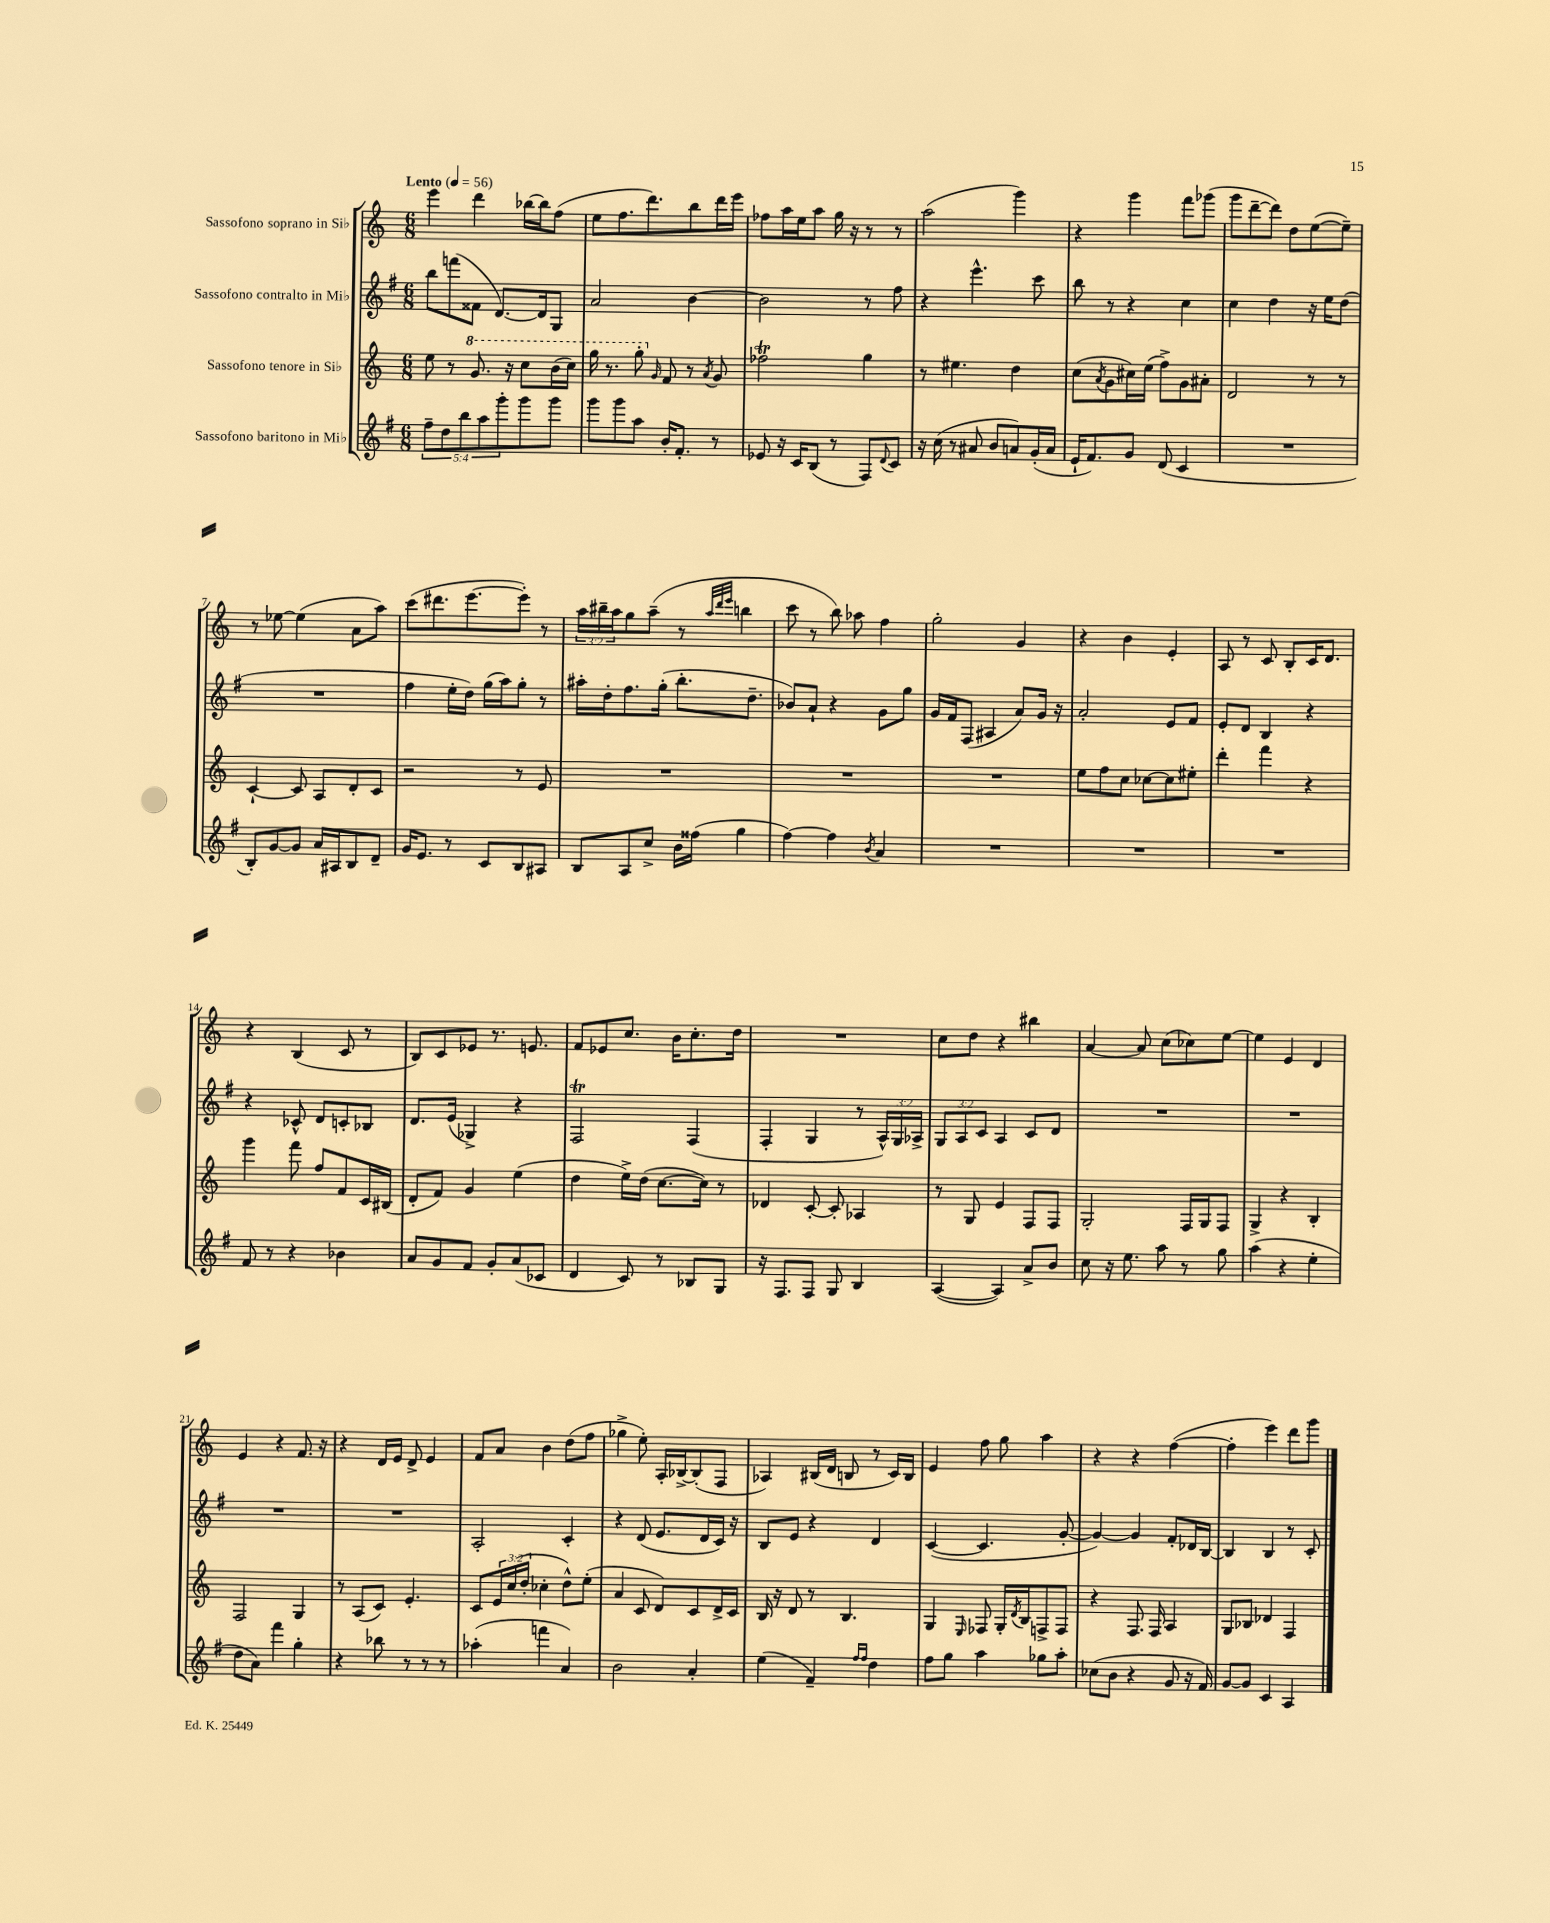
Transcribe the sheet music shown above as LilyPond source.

<<
\new StaffGroup <<
\new Staff = "s0" \with { instrumentName = "Sassofono soprano in Sib" } {
    \clef treble \key c \major \numericTimeSignature \time 6/8 \override Staff.TupletNumber.text = #tuplet-number::calc-fraction-text \tempo "Lento" 4 = 56
    e'''4 d'''4 bes''16~ bes''16 f''8( |
    e''8 f''8. d'''8.) b''8 d'''16 e'''16 |
    fes''8 a''16 e''16 a''8 g''16 r16 r8 r8 |
    a''2( g'''4) |
    r4 g'''4 f'''8 ges'''8( |
    g'''8 d'''8~-- d'''8) d''8 e''8~( e''8--) |
    r8 ees''8~ ees''4( a'8 a''8) |
    c'''8( dis'''8. e'''8.~ e'''8-.) r8 |
    \tuplet 3/2 { a''16 bis''16-- a''16 } g''8 a''8--( r8 \grace { a''32 d'''32 e'''32 } b''4 |
    c'''8 r8 b''8) aes''8 f''4 |
    g''2-. g'4 |
    r4 b'4 e'4-. |
    a8 r8 c'8 b8-. c'16 d'8. |
    r4 b4( c'8 r8 |
    b8) c'8 ees'8 r8. e'8. |
    f'8 ees'8 c''8. b'16 c''8.-. d''16 |
    R2. |
    c''8 d''8 r4 bis''4 |
    a'4~ a'8 c''8( ces''8) e''8~ |
    e''4 e'4 d'4 |
    e'4 r4 f'8. r16 |
    r4 d'16 e'16 d'8-> e'4 |
    f'8 a'8 b'4 d''8( f''8 |
    ges''4-> e''8-.) a16-. bes16~-> bes8-.( f8 |
    aes4) bis16( d'16 b8 r8 c'16) b16 |
    e'4 f''8 g''8 a''4 |
    r4 r4 f''4~( |
    f''4-. e'''4) d'''8 g'''8 \bar "|." |
}
\new Staff = "s1" \with { instrumentName = "Sassofono contralto in Mib" } {
    \clef treble \key g \major \numericTimeSignature \time 6/8 \override Staff.TupletNumber.text = #tuplet-number::calc-fraction-text
    b''8 f'''8( fisis'8 d'8.~) d'16 g8 |
    a'2 b'4~ |
    b'2 r8 fis''8 |
    r4 e'''4.-^ c'''8 |
    b''8 r8 r4 c''4 |
    c''4 d''4 r16 e''16 d''8( |
    R2. |
    fis''4 e''16-. d''16) g''16( a''16) g''8-. r8 |
    ais''16-. d''16-. fis''8. g''16-.( b''8.-. d''8.-- |
    bes'8) a'8-! r4 g'8 g''8 |
    g'16 fis'16 fis8( ais4 a'8) g'16 r16 |
    a'2-. e'8 fis'8 |
    e'8-. d'8 b4 r4 |
    r4 ces'8-^ d'8 c'8-. bes8 |
    d'8. e'16( ges4->) r4 |
    fis2\trill fis4( |
    fis4-. g4 r8 \tuplet 3/2 { a16-^) g16 aes16-> } |
    \tuplet 3/2 { g8 a8 c'8 } a4 c'8 d'8 |
    R2. |
    R2. |
    R2. |
    R2. |
    a2-. c'4-. |
    r4 d'8( e'8. d'16 c'16) r16 |
    b8 e'8 r4 d'4 |
    c'4~( c'4. g'8~-. |
    g'4~) g'4 fis'8-. des'16 b16~ |
    b4 b4 r8 c'8-. \bar "|." |
}
\new Staff = "s2" \with { instrumentName = "Sassofono tenore in Sib" } {
    \clef treble \key c \major \numericTimeSignature \time 6/8 \override Staff.TupletNumber.text = #tuplet-number::calc-fraction-text
    e''8 r8 \ottava #1 g''8. r16 c'''8 b''16( c'''16) |
    g'''16 r8. g'''8-. \ottava #0 \grace { g'16 } f'8 r8 \acciaccatura { a'8 } g'8 |
    fes''2\trill g''4 |
    r8 eis''4. d''4 |
    c''8( \acciaccatura { a'8 } g'8 cis''16) e''16( f''8->) g'8 ais'8-. |
    d'2 r8 r8 |
    c'4~-! c'8 a8 d'8-. c'8 |
    r2 r8 e'8 |
    R2. |
    R2. |
    R2. |
    e''8 f''8 c''8 ces''8~ ces''8 eis''8-. |
    d'''4-. f'''4 r4 |
    g'''4 f'''8 f''8 f'8 c'16 bis16( |
    d'8-. f'8) g'4 e''4( |
    d''4 e''16->) d''16( c''8.~ c''16) r8 |
    des'4 c'8~-. c'8-. aes4 |
    r8 g8 e'4 f8 f8 |
    g2-. f16 g16 f8 |
    g4-> r4 b4-. |
    f2 g4 |
    r8 a8( c'8) e'4.-. |
    c'8 \tuplet 3/2 { e'16 c''16( d''16-. } ces''4-. d''8-^) e''8-.( |
    a'4 c'8 d'8) c'8 d'16-> c'16 |
    b16 r16 d'8 r8 b4. |
    g4 \grace { e16 } fes8 g16-. \acciaccatura { d'8 } b16 f8-> f8 |
    r4 f8. f16 a4 |
    g8 bes8 des'4 f4 \bar "|." |
}
\new Staff = "s3" \with { instrumentName = "Sassofono baritono in Mib" } {
    \clef treble \key g \major \numericTimeSignature \time 6/8 \override Staff.TupletNumber.text = #tuplet-number::calc-fraction-text
    \tuplet 5/4 { fis''8-- d''8 b''8 a''8 g'''8-. } g'''8 g'''8 |
    g'''8 g'''8 a''8 b'16-. fis'8.-. r8 |
    ees'8 r16 c'16 b8( r8 fis8) \appoggiatura { d'8 } c'8 |
    r16 c''16( r8 ais'8 b'8 a'8) g'16-.( a'16 |
    e'16-! fis'8.) g'8 d'8( c'4 |
    R2. |
    b8-.) g'8~ g'8 a'16 ais16 b8 d'8-- |
    g'16 e'8. r8 c'8 b8 ais8 |
    b8 a8 c''8-> b'16 fisis''16( g''4 |
    fis''4~) fis''4 \acciaccatura { b'8 } a'4 |
    R2. |
    R2. |
    R2. |
    fis'8 r8 r4 bes'4 |
    a'8 g'8 fis'8 g'8-. a'8( ces'8 |
    d'4 c'8) r8 bes8 g8 |
    r16 fis8. fis8 g8 b4 |
    a4~( a4) a'8-> b'8 |
    c''8 r16 e''8. a''8 r8 g''8 |
    a''4( r4 e''4-. |
    d''8 a'8) fis'''4 g''4-. |
    r4 bes''8 r8 r8 r8 |
    aes''4-.( f'''4 a'4) |
    b'2 a'4-. |
    e''4( fis'4--) \grace { fis''16 fis''16 } d''4 |
    fis''8 g''8 a''4 ges''8 a''8-. |
    ces''8( b'8 r4 g'8 r16 fis'16) |
    g'8~ g'8 c'4 a4 \bar "|." |
}
>>
>>
